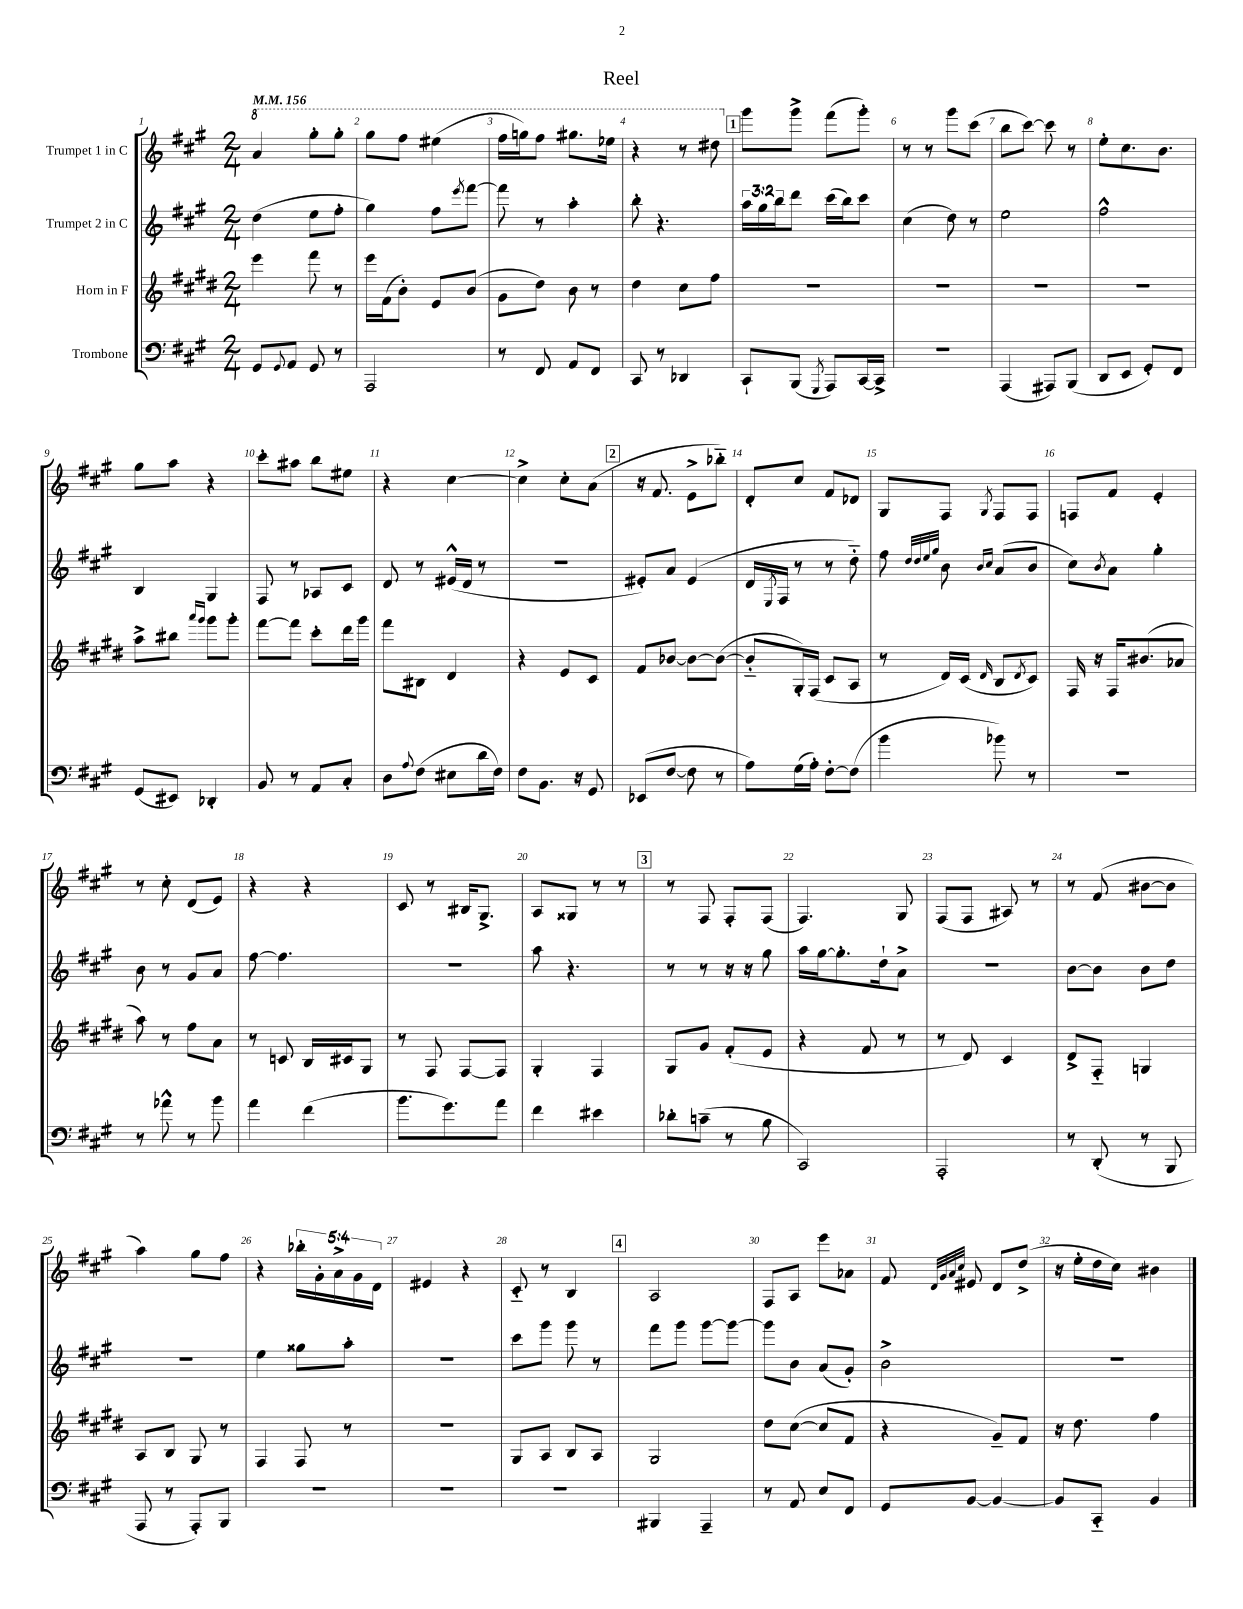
\header { title = "Reel" }
<<
\new StaffGroup <<
\new Staff = "s0" \with { instrumentName = "Trumpet 1 in C" } {
    \clef treble \key a \major \numericTimeSignature \time 2/4 \override Staff.TupletNumber.text = #tuplet-number::calc-fraction-text \tempo 4 = 156
    \ottava #1 a''4 gis'''8-. gis'''8-. |
    gis'''8 fis'''8 eis'''4( |
    fis'''16 g'''16) fis'''8 gis'''8. ees'''16 |
    r4 r8 dis'''8 \ottava #0 |
    \mark \markup { \box "1" } gis'''8 gis'''8-> fis'''8( gis'''8-.) |
    r8 r8 gis'''8 cis'''8( |
    b''8 cis'''8~) cis'''8 r8 |
    e''8-. cis''8. b'8. |
    gis''8 a''8 r4 |
    cis'''8-. ais''8 b''8 eis''8 |
    r4 cis''4~ |
    cis''4-> cis''8-. a'8( |
    \mark \markup { \box "2" } r16 fis'8. e'8-> bes''8-_) |
    d'8-. cis''8 fis'8 des'8 |
    gis8 fis8 \acciaccatura { gis8 } fis8 fis8 |
    f8 fis'8 e'4-. |
    r8 cis''8-. d'8( e'8) |
    r4 r4 |
    cis'8 r8 bis16 gis8.-> |
    a8 gisis8 r8 r8 |
    \mark \markup { \box "3" } r8 fis8 fis8-. fis8( |
    fis4.) gis8 |
    fis8( fis8 ais8) r8 |
    r8 fis'8( bis'8~ bis'8 |
    a''4) gis''8 fis''8 |
    r4 \tuplet 5/4 { bes''16-. gis'16-. a'16-> gis'16 d'16 } |
    eis'4 r4 |
    cis'8-_ r8 b4 |
    \mark \markup { \box "4" } a2 |
    fis8 a8 e'''8 aes'8 |
    fis'8 \grace { d'32 gis'32 a'32 cis''32 } eis'8 d'8 d''8->( |
    r16 e''16-. d''16 cis''16) bis'4 \bar "|." |
}
\new Staff = "s1" \with { instrumentName = "Trumpet 2 in C" } {
    \clef treble \key a \major \numericTimeSignature \time 2/4 \override Staff.TupletNumber.text = #tuplet-number::calc-fraction-text
    d''4( e''8 fis''8-. |
    gis''4) fis''8 \acciaccatura { e'''8 } fis'''8~ |
    fis'''8 r8 a''4-. |
    b''8-. r4. |
    \mark \markup { \box "1" } \tuplet 3/2 { a''16 gis''16 b''16 } d'''8 cis'''16( b''16) cis'''8 |
    cis''4( d''8) r8 |
    e''2 |
    fis''2-^ |
    b4 gis4 |
    fis8 r8 aes8 cis'8 |
    d'8 r8 eis'16-^( d'16 r8 |
    r2 |
    \mark \markup { \box "2" } eis'8-.) a'8 eis'4( |
    d'16 \acciaccatura { e8 } fis16 r8 r8 d''8-_) |
    fis''8 \grace { d''32 d''32 e''32 gis''32 } b'8 \grace { b'16 cis''16 } a'8( b'8 |
    cis''8) \acciaccatura { b'8 } a'8 gis''4-. |
    b'8 r8 gis'8 a'8 |
    fis''8~ fis''4. |
    r2 |
    a''8 r4. |
    \mark \markup { \box "3" } r8 r8 r16 r16 gis''8 |
    a''16 gis''16~ gis''8.-. d''16-! a'8-> |
    r2 |
    b'8~ b'8 b'8 d''8 |
    R2 |
    e''4 gisis''8 a''8-. |
    R2 |
    cis'''8 gis'''8 gis'''8 r8 |
    \mark \markup { \box "4" } fis'''8 gis'''8 gis'''8~ gis'''8~ |
    gis'''8 b'8 a'8( gis'8-.) |
    b'2-> |
    r2 \bar "|." |
}
\new Staff = "s2" \with { instrumentName = "Horn in F" } {
    \clef treble \key e \major \numericTimeSignature \time 2/4
    e'''4 fis'''8 r8 |
    e'''16 fis'16( b'8-.) e'8 b'8( |
    gis'8 dis''8) b'8 r8 |
    dis''4 cis''8 fis''8 |
    \mark \markup { \box "1" } R2 |
    R2 |
    R2 |
    R2 |
    a''8-> bis''8 \grace { a'''16 gis'''16 } gis'''8 gis'''8-. |
    fis'''8~ fis'''8 cis'''8-. dis'''16 gis'''16 |
    fis'''8 bis8 dis'4 |
    r4 e'8 cis'8 |
    \mark \markup { \box "2" } fis'8 bes'8~ bes'8~ bes'8~( |
    bes'8-_ gis16-.) fis16( cis'8 a8 |
    r8 dis'16) cis'16( \grace { dis'16 } b8 \acciaccatura { dis'8 } cis'8) |
    fis16 r16 fis16 bis'8.( aes'8 |
    a''8) r8 fis''8 a'8 |
    r8 c'8 b16 cis'16 gis8 |
    r8 fis8 fis8~ fis8 |
    gis4-. fis4 |
    \mark \markup { \box "3" } gis8 gis'8 fis'8-.( e'8 |
    r4 fis'8 r8 |
    r8 dis'8) cis'4 |
    dis'8-> fis8-_ g4 |
    a8 b8 gis8 r8 |
    fis4 fis8 r8 |
    R2 |
    gis8 a8 b8 a8 |
    \mark \markup { \box "4" } gis2 |
    dis''8 cis''8~( cis''8 fis'8 |
    r4 gis'8--) fis'8 |
    r16 dis''8. fis''4 \bar "|." |
}
\new Staff = "s3" \with { instrumentName = "Trombone" } {
    \clef bass \key a \major \numericTimeSignature \time 2/4
    gis,8 \appoggiatura { gis,8 } a,8 gis,8 r8 |
    a,,2 |
    r8 fis,8 a,8 fis,8 |
    cis,8 r8 des,4 |
    \mark \markup { \box "1" } cis,8-! b,,8( \acciaccatura { gis,,8 } a,,8) cis,16~ cis,16-> |
    r2 |
    a,,4( ais,,8) b,,8( |
    d,8 e,8 gis,8-.) fis,8 |
    gis,8( eis,8) des,4-. |
    b,8 r8 a,8 cis8-. |
    d8 \appoggiatura { a8 } fis8( eis8 d'16 fis16) |
    fis8 b,8. r16 gis,8 |
    \mark \markup { \box "2" } ees,8( fis8~ fis8 r8 |
    a8) gis16( a16-.) fis8~-. fis8( |
    b'4 bes'8) r8 |
    R2 |
    r8 aes'8-^ r8 b'8 |
    a'4 fis'4( |
    b'8. gis'8.) a'8 |
    fis'4 eis'4 |
    \mark \markup { \box "3" } des'8-. c'8--( r8 b8 |
    cis,2) |
    a,,2-. |
    r8 d,8-.( r8 b,,8 |
    a,,8 r8 a,,8-.) b,,8 |
    R2 |
    R2 |
    R2 |
    \mark \markup { \box "4" } bis,,4 a,,4-- |
    r8 a,8 e8 fis,8 |
    gis,8 b,8~ b,4~ |
    b,8 cis,8-_ b,4 \bar "|." |
}
>>
>>
\layout { \context { \Score \override BarNumber.break-visibility = ##(#f #t #t) barNumberVisibility = #all-bar-numbers-visible } }
